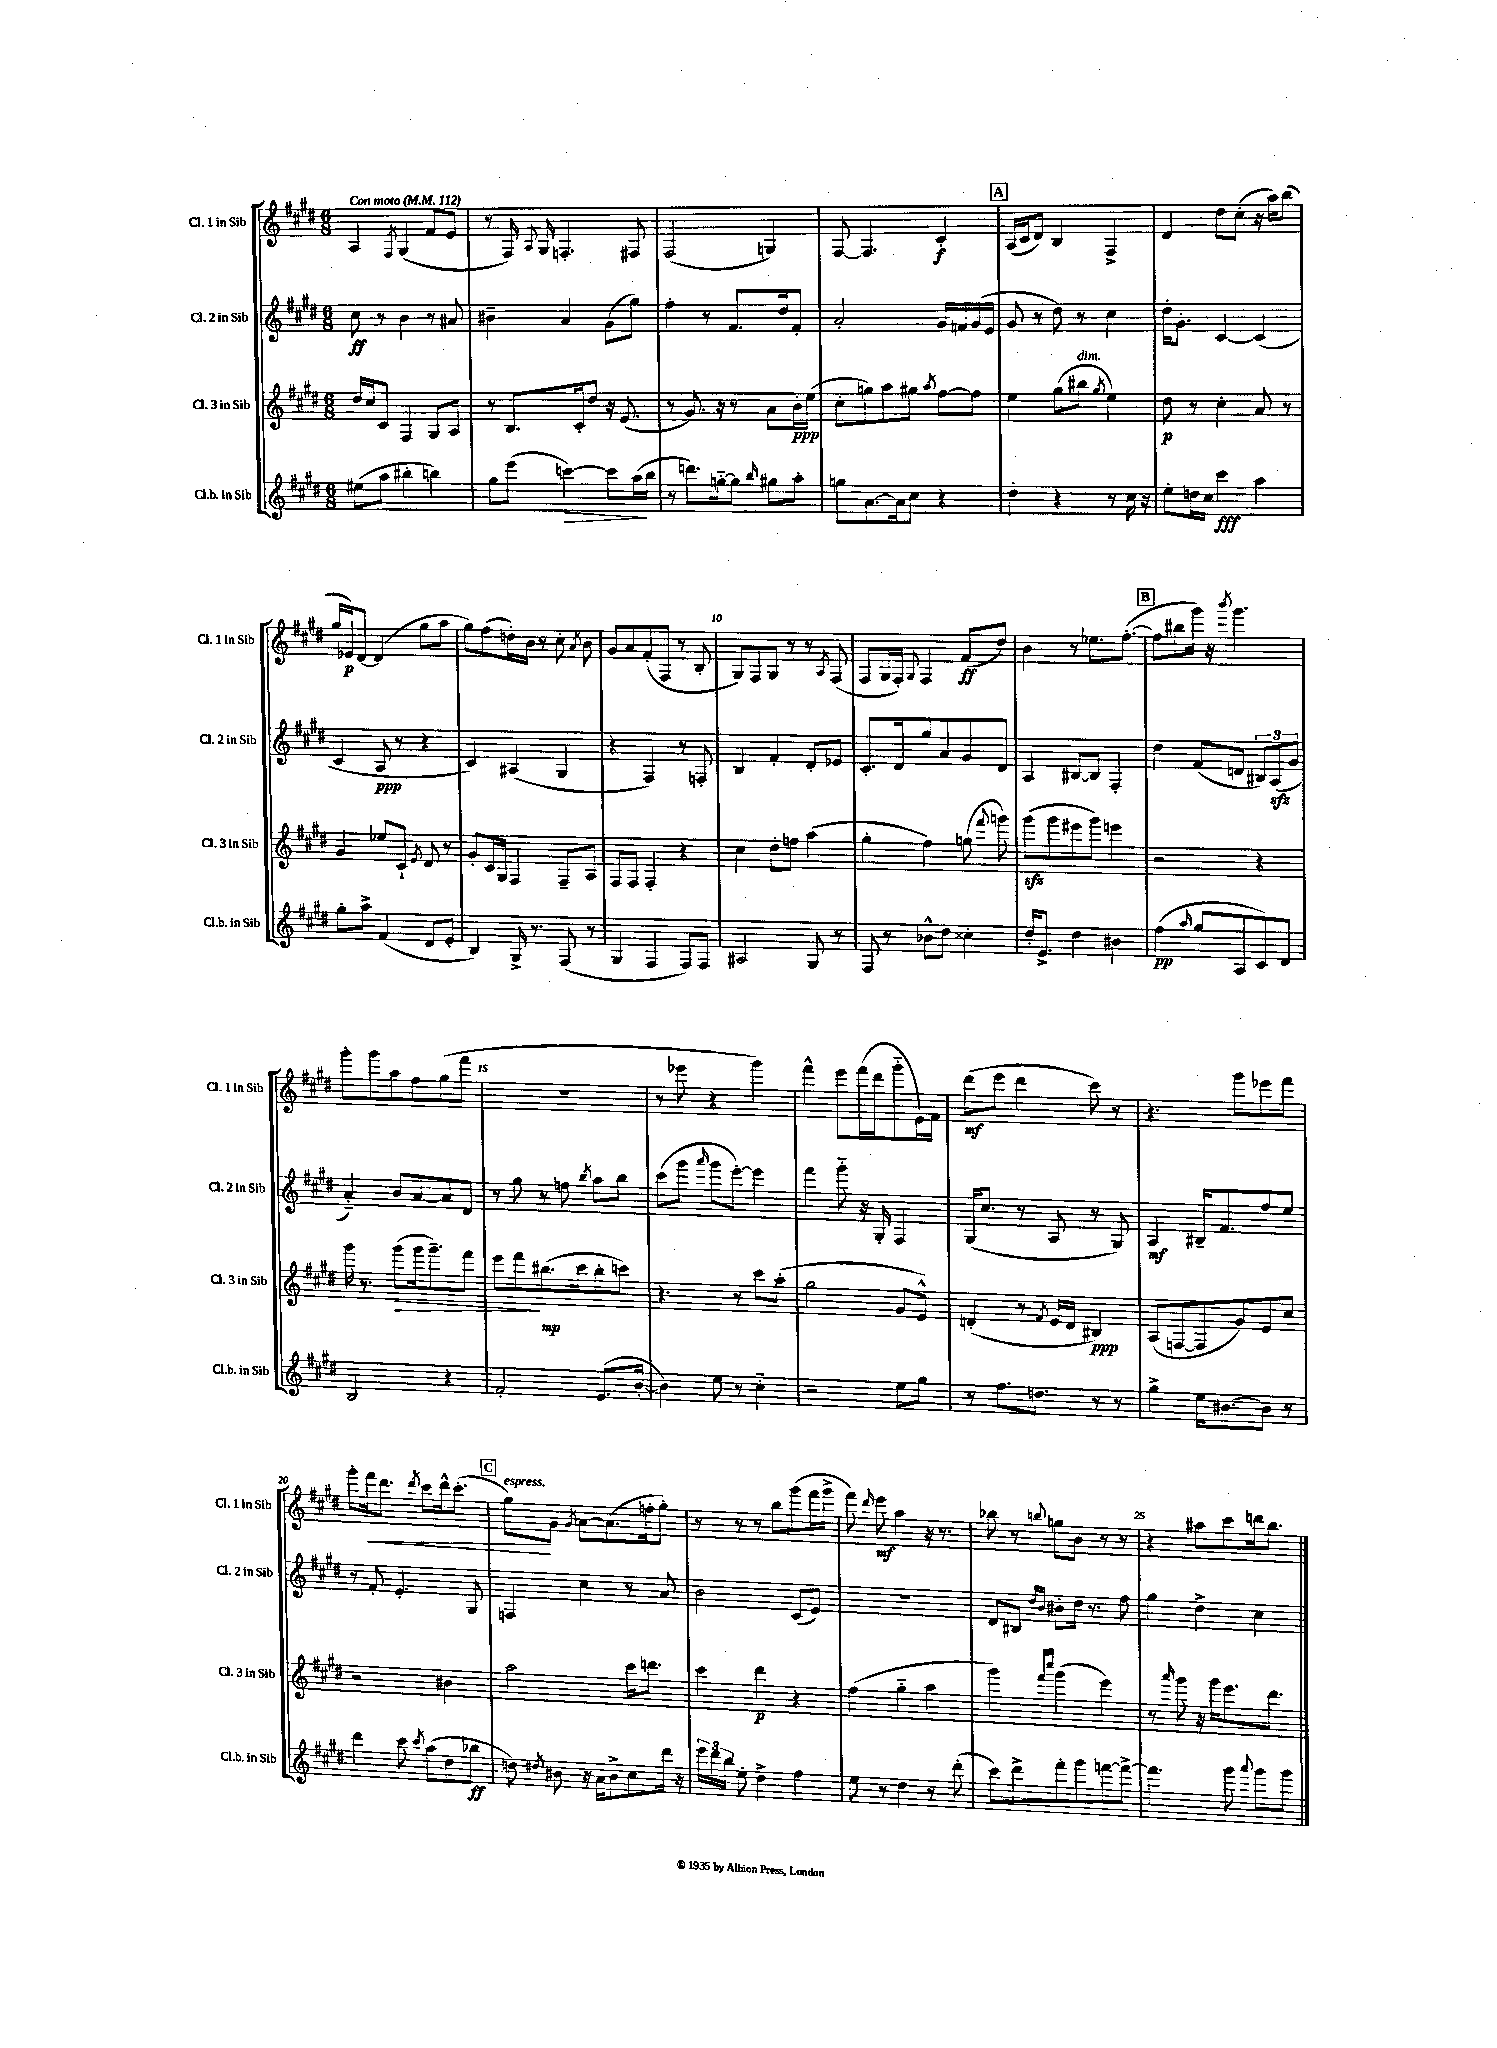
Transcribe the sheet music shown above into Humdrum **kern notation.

**kern	**kern	**kern	**kern
*staff4	*staff3	*staff2	*staff1
*clefG2	*clefG2	*clefG2	*clefG2
*k[f#c#g#d#]	*k[f#c#g#d#]	*k[f#c#g#d#]	*k[f#c#g#d#]
*M6/8	*M6/8	*M6/8	*M6/8
*MM112	*MM112	*MM112	*MM112
(8ee#	16dd#	8cc#	4A
.	16cc#	.	.
8aa	8c#	8r	.
.	.	.	8qF#
4bb#'	4F#	4b	(4G#
4bb)	8G#	8r	8f#
.	8A	8a#	8e
=	=	=	=
8gg#	8r	4b#~	8r
(8eee	8.B	.	16F#)
.	.	.	8qqA
.	.	.	16G#
[4ccc)	.	4a	4.F'
.	16c#'	.	.
.	8dd#	.	.
8ccc]	16r	(8g#	.
.	(8.e	.	.
(16aa	.	8gg#)	8F#
16bb	.	.	.
=	=	=	=
8r	8r	4ff#'	(2F#
8.ddd)	8.g#)	.	.
.	.	8r	.
[16gg'~	16r	.	.
8gg]	8r	8.f#	.
16qqbb	.	.	.
8gg#	8a	.	4G)
.	.	16dd#	.
8aa'	16b'	8f#'	.
.	(16ee	.	.
=	=	=	=
8gg	8cc#'	2a'	[8F#
[8.a	8gg)	.	4.F#]
.	8aa	.	.
16a]	.	.	.
8cc#	8gg#	.	.
.	8qaa	.	.
4r	[8ff#	16g#	4c#'
.	.	16f	.
.	8ff#]	(16g#	.
.	.	16e	.
=	=	=	=
4dd#'	4ee	8g#	(16A
.	.	.	16c#
.	.	8r	8d#)
4r	(8gg#	8dd#)	4B
.	8bb#	8r	.
.	8qgg#	.	.
8r	4ee)	4cc#	4F#^
16cc#	.	.	.
16r	.	.	.
=	=	=	=
8ee'	8dd#	16dd#'	4d#
.	.	8.g#'	.
16dd	8r	.	.
16cc#	.	.	.
4ccc#	4cc#'	[4c#	8dd#
.	.	.	(8cc#'
4aa	8a	(4c#]	16r
.	.	.	16aa)
.	8r	.	(8bb
=	=	=	=
8gg#'	4g#	4c#	16gg#
.	.	.	16e-)
8aa^	.	.	[8d#
(4f#	8ee-	8A	(4d#]
.	8c#`	8r	.
.	8qe	.	.
8d#	8d#	4r	8gg#
8e'	8r	.	8aa
=	=	=	=
4B)	8g#'	4c#)	8gg#)
.	16c#	.	(8ff#
.	16G#	.	.
16G#^	4F#	(4A#	16dd')
8.r	.	.	16b
.	.	.	8r
(8F#	8F#~	4G#	8cc#'
.	.	.	8qa
8r	8A	.	8b
=	=	=	=
4G#	8F#	4r	8g#
.	8F#	.	8a
4F#	4F#'	4F#)	(8f#'
.	.	.	8F#
8F#)	4r	8r	8r
8F#	.	8F'	8B'
=	=	=	=
2A#	4cc#	4B	8G#)
.	.	.	8F#
.	8dd#'	4f#'	8G#
.	8ff	.	8r
8G#	(4aa	8d#'	8r
.	.	.	8qA
8r	.	8e-	(8F#
=	=	=	=
8F#	4gg#'	8.c#'	8F#
8r	.	.	16G#
.	.	16d#	16F#')
.	.	.	8qqG#
8b-^^	4ff#)	8gg#	4F#
8dd#	.	8a	.
4cc##'	(8gg	8g#	(8f#
.	8qqfff#	.	.
.	8ggg)	8d#	8dd#)
=	=	=	=
16dd#'	(8ggg#	4A	4b
8.e^	.	.	.
.	8ggg#	.	.
4dd#	8eee#	[8B#	8r
.	8ggg#)	8B#]	8.ee-
4b#	4eee	4F#'	.
.	.	.	([8.ff#'
=	=	=	=
(4ff#	2r	4dd#	8ff#]
.	.	.	8bb#
16qqaa	.	.	.
8gg#	.	(8f#	16ggg#)
.	.	.	16r
.	.	.	8qbbb
8A	.	8d	4.ggg#
8c#)	4r	12B#)	.
.	.	(12A	.
8d#	.	.	.
.	.	12g#	.
=	=	=	=
2B	16ggg#	4a'~)	8ggg#'
.	8.r	.	.
.	.	.	8ggg#
.	(8ggg#	8b	8aa
.	16ggg#	[8a	8ff#
.	8.ggg#~)	.	.
4r	.	8a]	(8gg#
.	8fff#	8d#	8fff#
=	=	=	=
2f#'	8eee	8r	2.r
.	8fff#	8gg#	.
.	(8.bb#	8r	.
.	.	8ff	.
.	16ccc#	.	.
.	.	8qbb	.
(8.e	8bb#'	8aa	.
.	8ccc)	8bb	.
[16b'	.	.	.
=	=	=	=
4b])	4.r	(8ccc#	8r
.	.	8ggg#	8eee-
.	.	16qqaaa	.
8ee	.	8ggg#	4r
8r	8r	[8eee')	.
4cc#'~	8ccc#	4eee]	4ggg#)
.	(8aa'	.	.
=	=	=	=
2r	2gg#	4fff#	4fff#^^
.	.	8ggg#'~	8eee
.	.	16r	(16fff#
.	.	16G#'	16ddd#
8ee	8g#	4F#	8ggg#'~
8gg#	8e^^)	.	16e)
.	.	.	16f#
=	=	=	=
8r	(4d'	(16G#	(8ddd#
.	.	8.cc#	.
8.ff#	.	.	8eee
.	8r	8r	4ddd#
8.dd	.	.	.
.	8qf#	.	.
.	16e	8A	.
.	16d	.	.
8r	4B#)	8r	8ccc#)
8r	.	8G#)	8r
=	=	=	=
4gg#^	(8A	4A	4.r
.	[8F	.	.
16ee	8F]	16B#~	.
[8.b#	.	8.f#	.
.	8g#)	.	8ggg#
8b#]	8e	8ff#	8eee-
8r	8cc#	8ee	8fff#
=	=	=	=
4ddd#	2r	8r	8ggg#'
.	.	8f#'	16fff#
.	.	.	8.ddd#
8ccc#	.	4.e'	.
8qccc#	.	.	8qddd#
(8aa	.	.	8ccc#
8dd#	4b#	.	16ddd#^^
.	.	.	(8.ccc#'
8bb-	.	8G#	.
=	=	=	=
8dd)	2aa	4F	8gg#)
8qdd#	.	.	.
8b#	.	.	8g#
.	.	.	8qg#
16r	.	4cc#	[8a
16a	.	.	.
8b#^	.	.	(8.a]
8cc#	16ccc#	8r	.
.	8.ddd	.	16ff'
16ddd#	.	8a	8gg#')
16r	.	.	.
=	=	=	=
24eee	4ccc#	2b	8r
24ddd#	.	.	.
24bb	.	.	.
8ee'	.	.	8r
4dd#^	4ddd#	.	8r
.	.	.	8bb
4ff#	4r	(8c#	(8ggg#
.	.	8e)	16fff#
.	.	.	16ggg#^
=	=	=	=
8ee	(4ff#	2.r	8fff#)
.	.	.	16qqddd#
8r	.	.	8eee
4dd#	4gg#'~	.	4aa
8r	4aa	.	16r
.	.	.	8.r
(8ddd#'	.	.	.
=	=	=	=
8ccc#)	4ggg#)	8d#	8bb-
8ddd#^	.	8B#	8r
.	16qqfff#	16qqdd#	.
.	16qqcccc#	16qqb	8qqbb
8fff#'	(4ggg#	8b#'	8gg
8ggg#	.	16dd#	8b
.	.	8.r	.
[8fff	4eee)	.	8r
8fff^_	.	8ff#	8r
=	=	=	=
4.fff]	8r	4gg#	4r
.	16qqaaa	.	.
.	8ggg#	.	.
.	16r	4dd#^	8aa#
.	16ggg#	.	.
8ggg#	8.eee	.	8ccc#
8qqaaa	.	.	.
8ggg#	.	4cc#	16ddd
.	8.ddd#	.	8.bb
8ggg#	.	.	.
==	==	==	==
*-	*-	*-	*-
